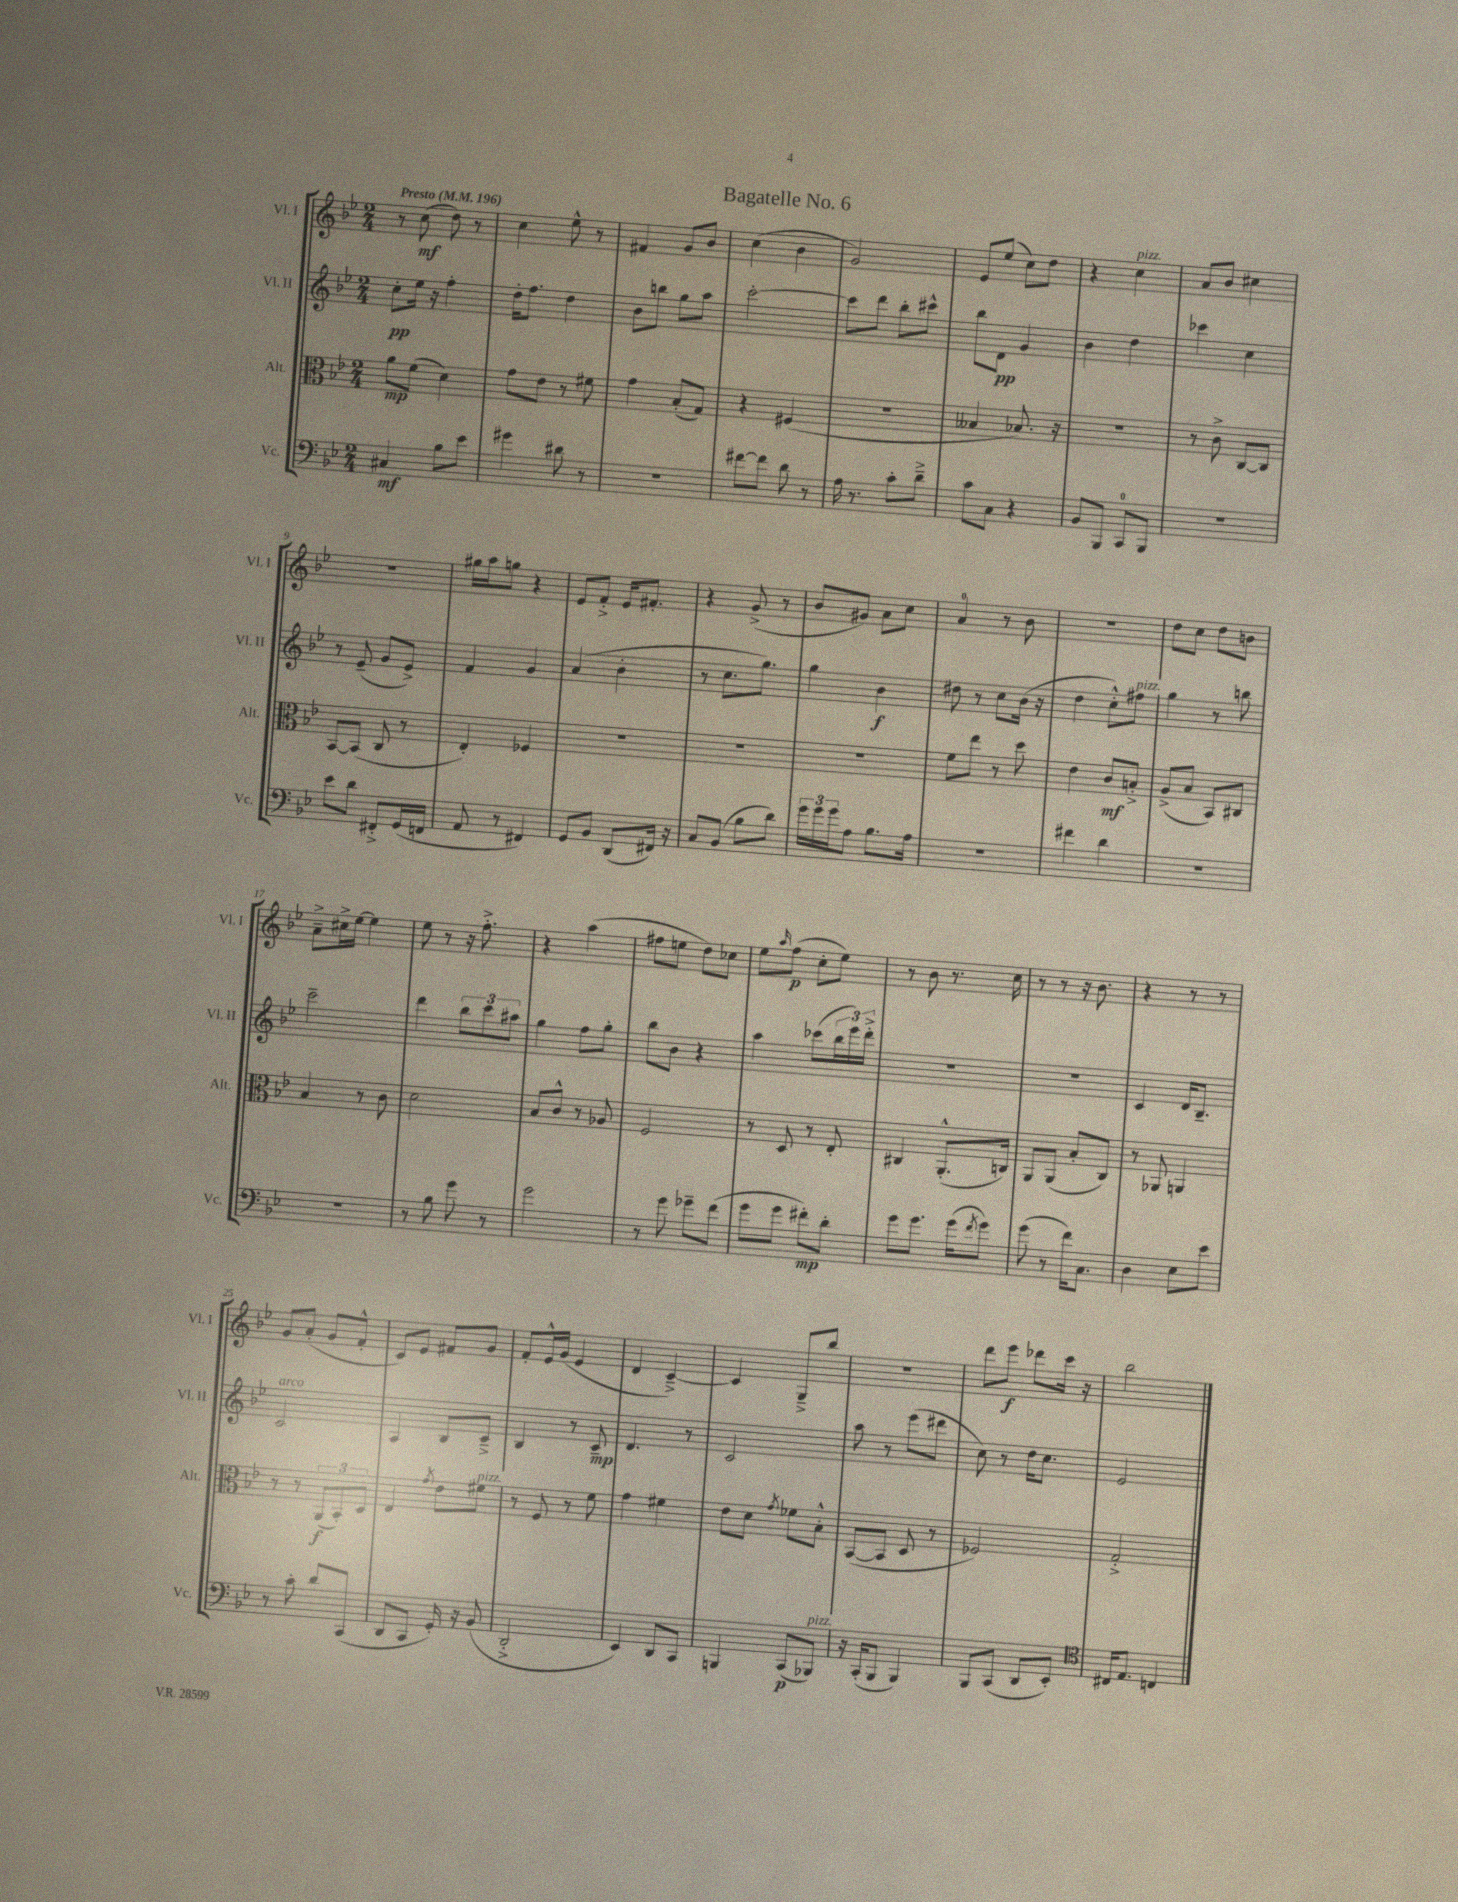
\header { title = "Bagatelle No. 6" }
<<
\new StaffGroup <<
\new Staff = "s0" \with { instrumentName = "Vl. I" shortInstrumentName = "Vl. I" } {
    \clef treble \key bes \major \numericTimeSignature \time 2/4 \tempo "Presto" 4 = 196
    r8 c''8\mf( d''8) r8 |
    c''4 ees''8-^ r8 |
    fis'4 g'8 bes'8 |
    c''4( bes'4 |
    g'2) |
    ees'8 ees''8( c''8) d''8 |
    r4 c''4^\markup { \italic "pizz." } |
    a'8 bes'8 cis''4 |
    r2 |
    gis''16 a''16 g''8 r4 |
    ees'8 f'8-.-> ees'16 fis'8.-. |
    r4 g'8->( r8 |
    bes'8 gis'8) a'8 c''8 |
    a'4-0 r8 bes'8 |
    R2 |
    d''8 c''8 d''8 b'8 |
    a'8---> cis''16-> ees''16~ ees''4 |
    ees''8 r8 r16 f''8.-.-> |
    r4 a''4( |
    fis''8 e''8 d''8) ces''8 |
    ees''8 \grace { a''16 } f''8\p( c''8-. ees''8) |
    r8 bes'8 r8. c''16 |
    r8 r8 r16 bes'8. |
    r4 r8 r8 |
    g'8 a'8-.( g'8 f'8-.-^ |
    c'8) ees'8 fis'8 g'8 |
    f'8-. ees'16-^ g'16( ees'4 |
    d'4 c'4~--->) |
    c'4 g8---> bes''8 |
    r2 |
    d'''8 ees'''8\f des'''8 c'''16 r16 |
    bes''2 \bar "|." |
}
\new Staff = "s1" \with { instrumentName = "Vl. II" shortInstrumentName = "Vl. II" } {
    \clef treble \key bes \major \numericTimeSignature \time 2/4
    c''8-.\pp ees''16 r16 f''4-. |
    d''16-. f''8. d''4 |
    bes'8 b''8 g''8 a''8 |
    c'''2~-. |
    c'''8 d'''8 bes''8-. cis'''8-^ |
    bes''8 d'8\pp g'4 |
    bes'4 d''4 |
    ces'''4 c''4 |
    r8 ees'8--( g'8 ees'8->) |
    f'4 g'4 |
    a'4( bes'4-. |
    r8 c''8. g''8.) |
    g''4 bes'4\f |
    dis''8 r8 c''8 bes'16( r16 |
    d''4 c''8-.-^) fis''8^\markup { \italic "pizz." } |
    g''4 r8 b''8 |
    c'''2-- |
    d'''4 \tuplet 3/2 { bes''8 c'''8 ais''8 } |
    g''4 f''8 g''8-. |
    bes''8 bes'8 r4 |
    a''4 ces'''8( \tuplet 3/2 { bes''16 ees'''16) d'''16-.-> } |
    R2 |
    R2 |
    c'4 d'16 bes8.-- |
    c'2^\markup { \italic "arco" } |
    a4 bes8 c'8---> |
    bes4 r8 c'8--\mp |
    d'4. r8 |
    c'2 |
    a''8 r8 ees'''8( dis'''8 |
    c''8) r8 d''16 c''8. |
    ees'2 \bar "|." |
}
\new Staff = "s2" \with { instrumentName = "Alt." shortInstrumentName = "Alt." } {
    \clef alto \key bes \major \numericTimeSignature \time 2/4
    a'8\mp f'8( d'4) |
    g'8 ees'8 r8 fis'8 |
    g'4 bes8-.( g8) |
    r4 fis4( |
    R2 |
    beses4 bes8.) r16 |
    R2 |
    r8 c'8-> c8~ c8 |
    bes,8~ bes,8( c8 r8 |
    ees4-.) fes4 |
    R2 |
    R2 |
    R2 |
    f'8 ees''8 r8 d''8 |
    ees'4 c'8\mf b8-.-> |
    a8->( bes8 bes,8) cis8 |
    bes4 r8 c'8 |
    d'2 |
    bes8 c'8-^ r8 aes8 |
    f2 |
    r8 d8 r8 ees8-. |
    cis4 a,8.-.-^( c16) |
    a,8 a,8( bes8-. c8) |
    r8 aes,8 a,4 |
    r8 r8 \tuplet 3/2 { a,8\f( bes,8-.) d8 } |
    ees4 \acciaccatura { g'8 } ees'8 fis'8^\markup { \italic "pizz." } |
    r8 f8 r8 f'8 |
    g'4 fis'4 |
    ees'8 d'8 \acciaccatura { g'8 } fes'8 bes8-.-^ |
    bes,8~( bes,8 d8 r8 |
    fes2) |
    g2-.-> \bar "|." |
}
\new Staff = "s3" \with { instrumentName = "Vc." shortInstrumentName = "Vc." } {
    \clef bass \key bes \major \numericTimeSignature \time 2/4
    cis4\mf bes8 ees'8 |
    gis'4 dis'8 r8 |
    R2 |
    fis'8~ fis'8 d'8 r8 |
    a16 r8. c'8-. d'8---> |
    c'8 c8 r4 |
    bes,8 bes,,8 c,8-0 bes,,8 |
    R2 |
    ees'8 d'8 fis,8-.-> g,16( f,16 |
    a,8 r8 fis,4) |
    g,8 bes,8 d,8( fis,16) r16 |
    c8 bes,8( bes8 d'8) |
    \tuplet 3/2 { g'16 g'16 g'16 } a8 bes8. a16 |
    r2 |
    fis'4 d'4 |
    R2 |
    R2 |
    r8 bes8 g'8 r8 |
    g'2 |
    r8 g'8 ges'8-- f'8( |
    g'8 g'8 fis'8-.\mp) d'8-. |
    g'8 g'8. g'16( \acciaccatura { f'8 } g'8) |
    g'8( r8 f'16) c8. |
    d4 ees8 ees'8 |
    r8 c'8-. d'8 c,8( |
    d,8 c,8 g,16-.) r16 bes,8( |
    d,2-.-> |
    ees,4) d,8 c,8 |
    b,,4 c,8\p( bes,,8^\markup { \italic "pizz." }) |
    r16 c,16-.( bes,,8 bes,,4) |
    bes,,8 c,8( d,8 ees,8-.) |
    \clef tenor cis16 ees8. c4 \bar "|." |
}
>>
>>
